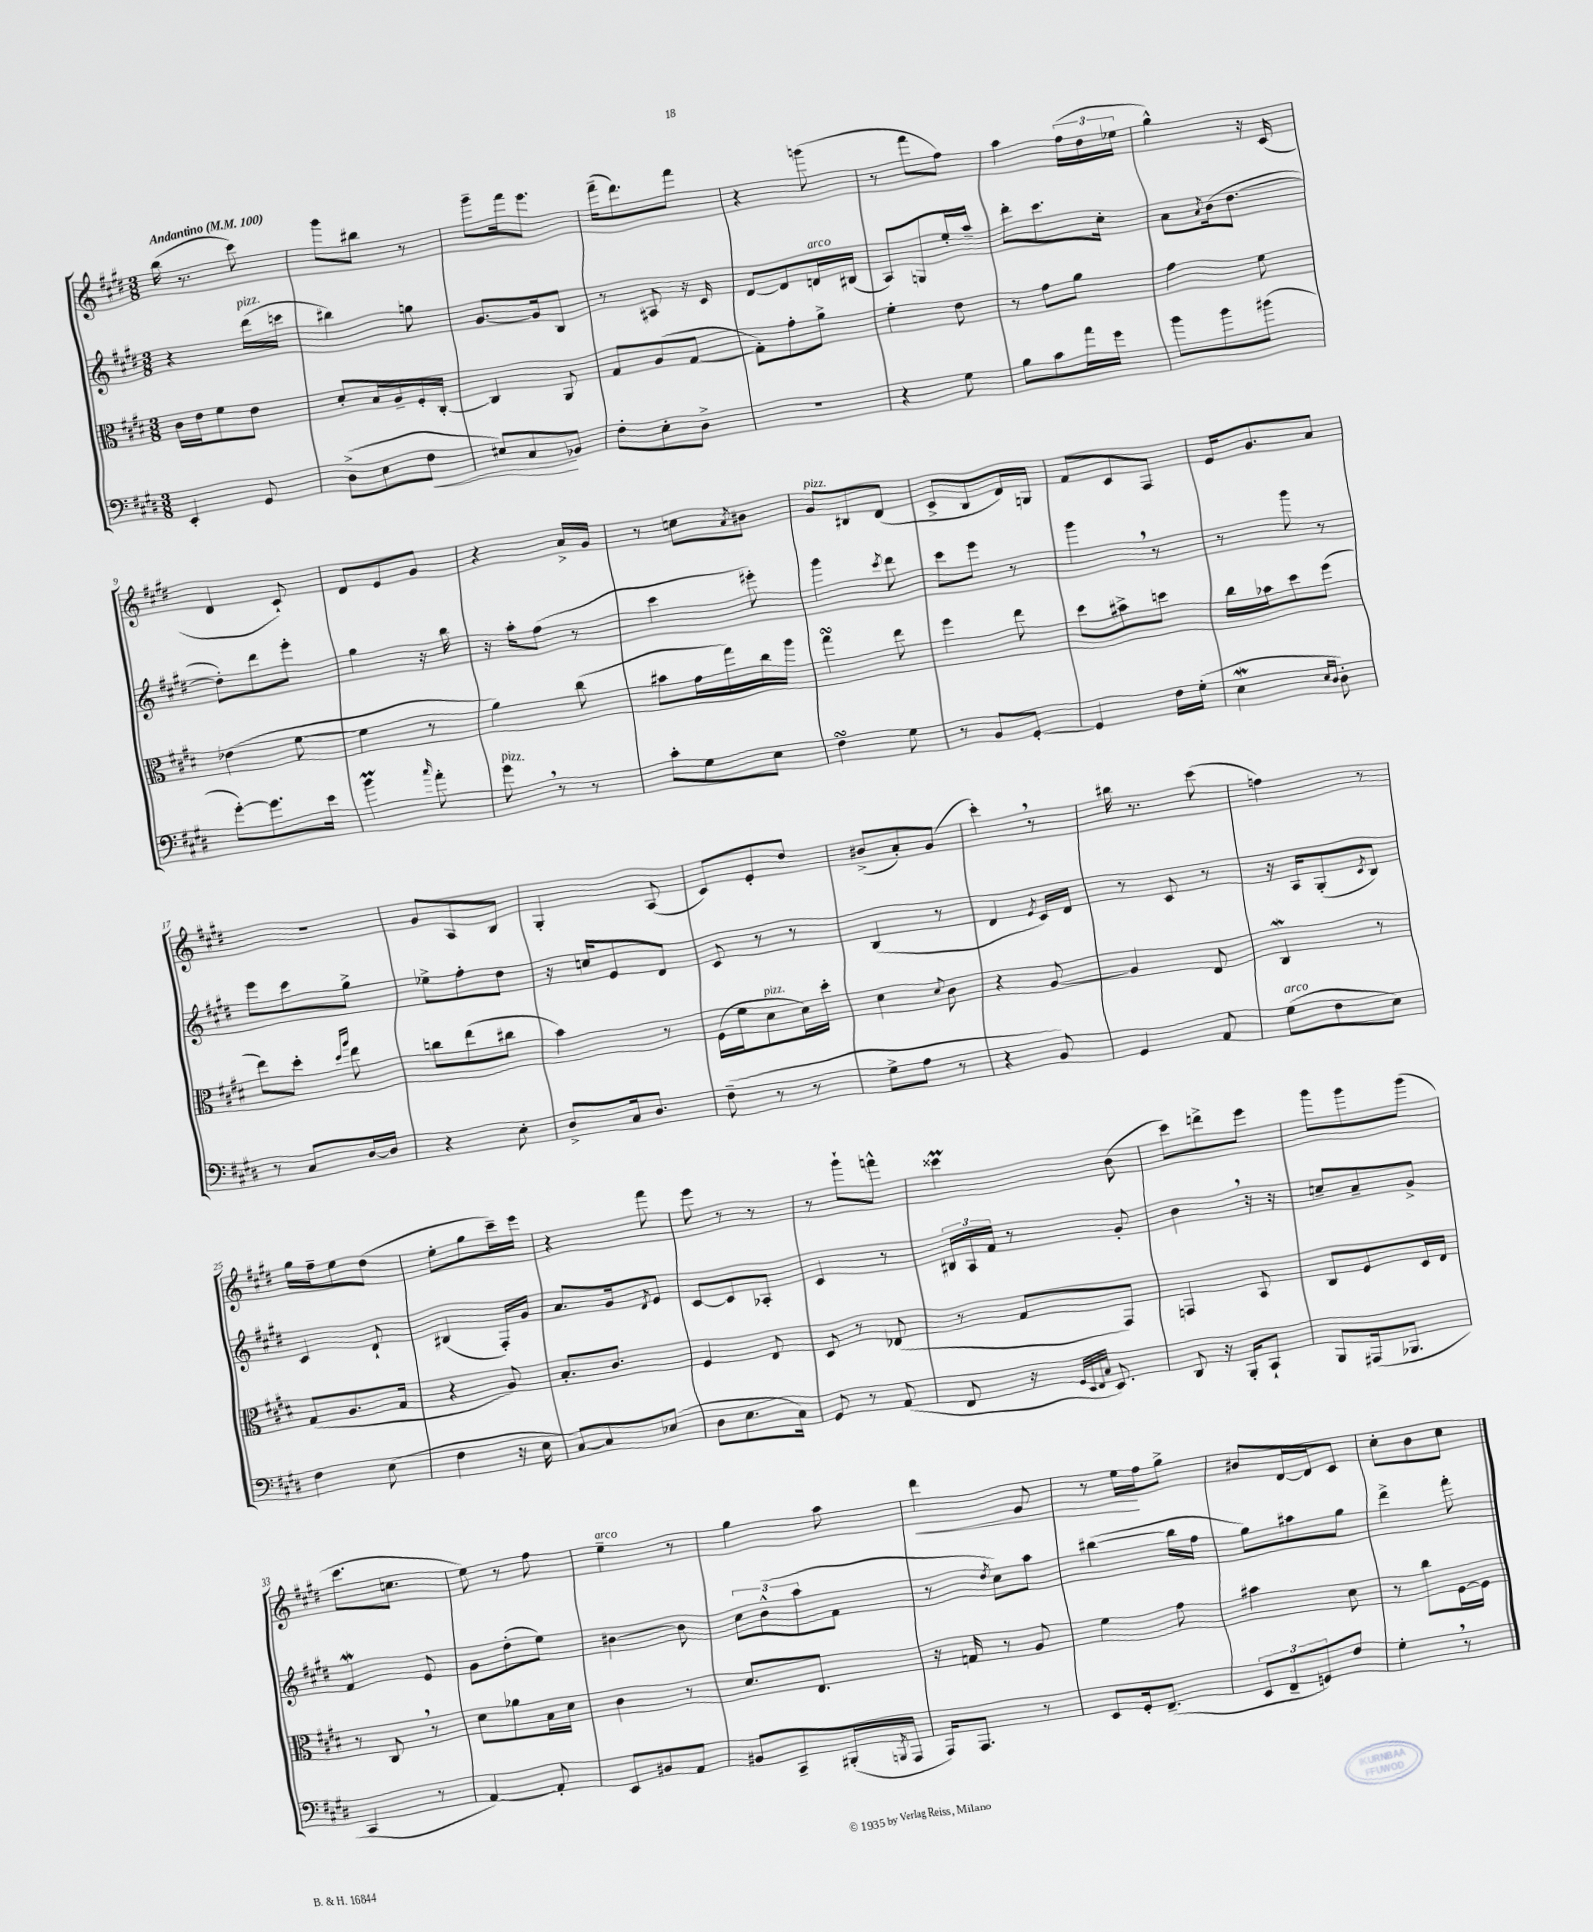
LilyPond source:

<<
\new StaffGroup <<
\new Staff = "s0" {
    \clef treble \key e \major \numericTimeSignature \time 3/8 \tempo "Andantino" 4 = 100
    b''16( r8. cis'''8) |
    gis'''8 bis''8 r8 |
    gis'''8-- fis'''16 e'''8. |
    fis'''16--( dis'''8.) fis'''8 |
    r4 g'''8( |
    r8 fis'''8 fis''8) |
    a''4 \tuplet 3/2 { fis''16( dis''16 ees''16 } |
    gis''4-^) r16 cis'16( |
    dis'4 cis'8-!) |
    dis'8 e'8 gis'8 |
    r4 a'16-> gis'16 |
    r8 c''8 \acciaccatura { a'8 } bis'8 |
    gis'8^\markup { \italic "pizz." } bis8 dis'8( |
    cis'8-> b8 dis'16) g16 |
    fis'8 cis'8 fis8 |
    e'16 gis'8. a'8 |
    R4. |
    gis'8 a8 b8 |
    gis4-. a8( |
    cis'8) e'8-. dis''8 |
    bis'8->( a'8-.) gis'8( |
    cis'''4-.) \breathe r8 |
    bis''16 r8. cis'''8( |
    f''4) r8 |
    gis''16 fis''16-- e''8 dis''8( |
    e''8-. gis''8 cis'''16--) e'''16 |
    r4 fis'''8 |
    e'''8 r8 r8 |
    r8 gis'''8-! f'''8-^ |
    cisis'''4\prall b'8( |
    cis'''8) d'''8-> e'''8 |
    gis'''8 gis'''8 gis'''8( |
    cis'''8. c''8. |
    e''8) r8 fis''8 |
    e''4--^\markup { \italic "arco" } r8 |
    gis''4 a''8 |
    dis'''4\< e'8 |
    r8 e''16\! fis''16 gis''8-> |
    bis'8 dis'16~ dis'16 cis'8 |
    cis''8-. b'8 cis''8 \bar "|." |
}
\new Staff = "s1" {
    \clef treble \key e \major \numericTimeSignature \time 3/8
    r4 dis'''16^\markup { \italic "pizz." }( c'''16 |
    bis''4) g''8 |
    gis'8.~ gis'16 b8 |
    r8 ais8 r16 cis'16 |
    dis'8~ dis'8 d'16^\markup { \italic "arco" } bis16( |
    a8) g8 e''16-. a''16-- |
    dis'''8-. cis'''8. cis''16-. |
    a'8 \acciaccatura { a'8 } b'16( dis''8.~ |
    dis''8-.) dis'''8 e'''8-. |
    gis''4 r16 b''16 |
    r16 a''16-. fis''8( r8 |
    cis'''4 eis'''8-.) |
    gis'''4 \acciaccatura { cis'''8 } dis'''8 |
    cis'''8 e'''8 r8 |
    gis'''4 \breathe r8 |
    r8 gis'''8 r8 |
    e'''8 cis'''8 gis''8-> |
    ees''8-> fis''8-. dis''8 |
    r16 c''16 e'8 dis'8 |
    cis'8 r8 r8 |
    b4( r8 |
    dis'4 \acciaccatura { e'8 } cis'16) dis'16 |
    r8 cis'8 r8 |
    r16 a16 gis8-.( \acciaccatura { cis'8 } b8) |
    cis'4 dis'8-! |
    bis4( fis16-.) gis'16 |
    a'8. gis'16 \acciaccatura { dis'8 } e'8 |
    cis'8~ cis'8 aes8-. |
    cis'4 r8 |
    \tuplet 3/2 { bis16 a16 fis'16 } r8 gis'8-. |
    b'4 \breathe r16 r16 |
    c''8-- a'8-- gis'8-> |
    fis'4\mordent e'8 |
    gis'8 dis''8-.( e''8) |
    bis'4~ bis'8 |
    \tuplet 3/2 { cis''8 b'8-^( a''8 } fis'8 |
    r8 \acciaccatura { dis''8 } cis''8) a''8 |
    bis''4~( bis''16 fis''16 |
    gis''8) ais''8 gis''8 |
    dis'''4-> fis'''8-. \bar "|." |
}
\new Staff = "s2" {
    \clef alto \key e \major \numericTimeSignature \time 3/8
    cis'16 e'16 fis'8 e'8 |
    dis'8-. b16 a16-- fis16-. cis16~-. |
    cis4 a,8 |
    gis8 a8( gis8~ |
    gis8-.) gis'8-. a'8-> |
    fis'4-. e'8 |
    r8 gis'8 a'8 |
    gis'4 fis'8 |
    ees'4( fis'8~ |
    fis'4 r8 |
    a'4) cis''8( |
    bis'8 gis'16 gis''16) cis''16 a''16 |
    gis''4\turn e''8 |
    fis''4 e''8 |
    dis''8 bis'8-> d''8 |
    cis''16 bes'16 dis''8 fis''8( |
    e''8) dis''8-. \grace { dis''16 a''16 } e''8 |
    c''8 e''8( cis''8 |
    b'4) r8 |
    fis16( fis'16 dis'8^\markup { \italic "pizz." } dis'16) dis''16-. |
    dis'4 \appoggiatura { dis'8 } cis'8 |
    r4 a8~ |
    a4 e8 |
    cis4\mordent r8 |
    gis8( a8. gis16 |
    r4 a8) |
    b8.-. cis'8. |
    fis4 e8 |
    dis8 r8 ees8( |
    r8 gis8 gis,8) |
    g,4 b,8 |
    cis8 fis8 dis16 e16 |
    r8 cis8 \breathe r8 |
    dis'8 aes'8 b16 dis'16 |
    cis'4 r8 |
    dis'8. e8. |
    r16 g16 r8 a8 |
    fis'4 gis'8 |
    bis'4 dis'8 |
    r8 cis''8 fis16~ fis16 \bar "|." |
}
\new Staff = "s3" {
    \clef bass \key e \major \numericTimeSignature \time 3/8
    e,4-. gis,8 |
    dis8->( e8 fis8\< |
    eis8) cis8\! bes,8 |
    fis8-. e8-. dis8-> |
    R4. |
    r4 gis8 |
    b8 cis'8 a'16 gis'16 |
    b'8 b'8 bis'8( |
    gis'8~-.) gis'8. e'16 |
    b'4\prall \grace { cis''16 } a'8-. |
    gis'8^\markup { \italic "pizz." } \breathe r8 r8 |
    cis'8-. gis8 e8 |
    fis4\turn gis8 |
    r8 b,8 gis,8~-. |
    gis,4 fis16 gis16-.( |
    e4\mordent \grace { e16 dis16 } dis8-.) |
    r8 cis8 dis16~ dis16 |
    r4 e8-. |
    dis8-> cis16 dis8. |
    fis8--( r8 r8 |
    gis8-> a8 r8 |
    r4 b,8) |
    gis,4 a,8 |
    gis8^\markup { \italic "arco" }( fis8 e8) |
    fis4 e8( |
    fis4 r16 e16 |
    cis8~) cis8 ees8( |
    dis8 e8. cis16) |
    gis,8 r8 a,8( |
    fis,8 r16 \grace { gis,32 e,32 fis,32 cis32 } e,8.) |
    dis,8 r16 b,,16-. cis,8-! |
    b,,8 ais,,16( bes,,8. |
    cis,4 r8 |
    a,4~) a,8-. |
    e,8 bis,8 a,8 |
    bis,8 cis,8-- bis,,16-.( \acciaccatura { b,,8 } a,,16 |
    a,,16) a,,8. r8 |
    e,8 gis,16-. fis,8.--( |
    \tuplet 3/2 { e,8 fis,8-- g,8) } fis8 |
    gis4-. \breathe r8 \bar "|." |
}
>>
>>
